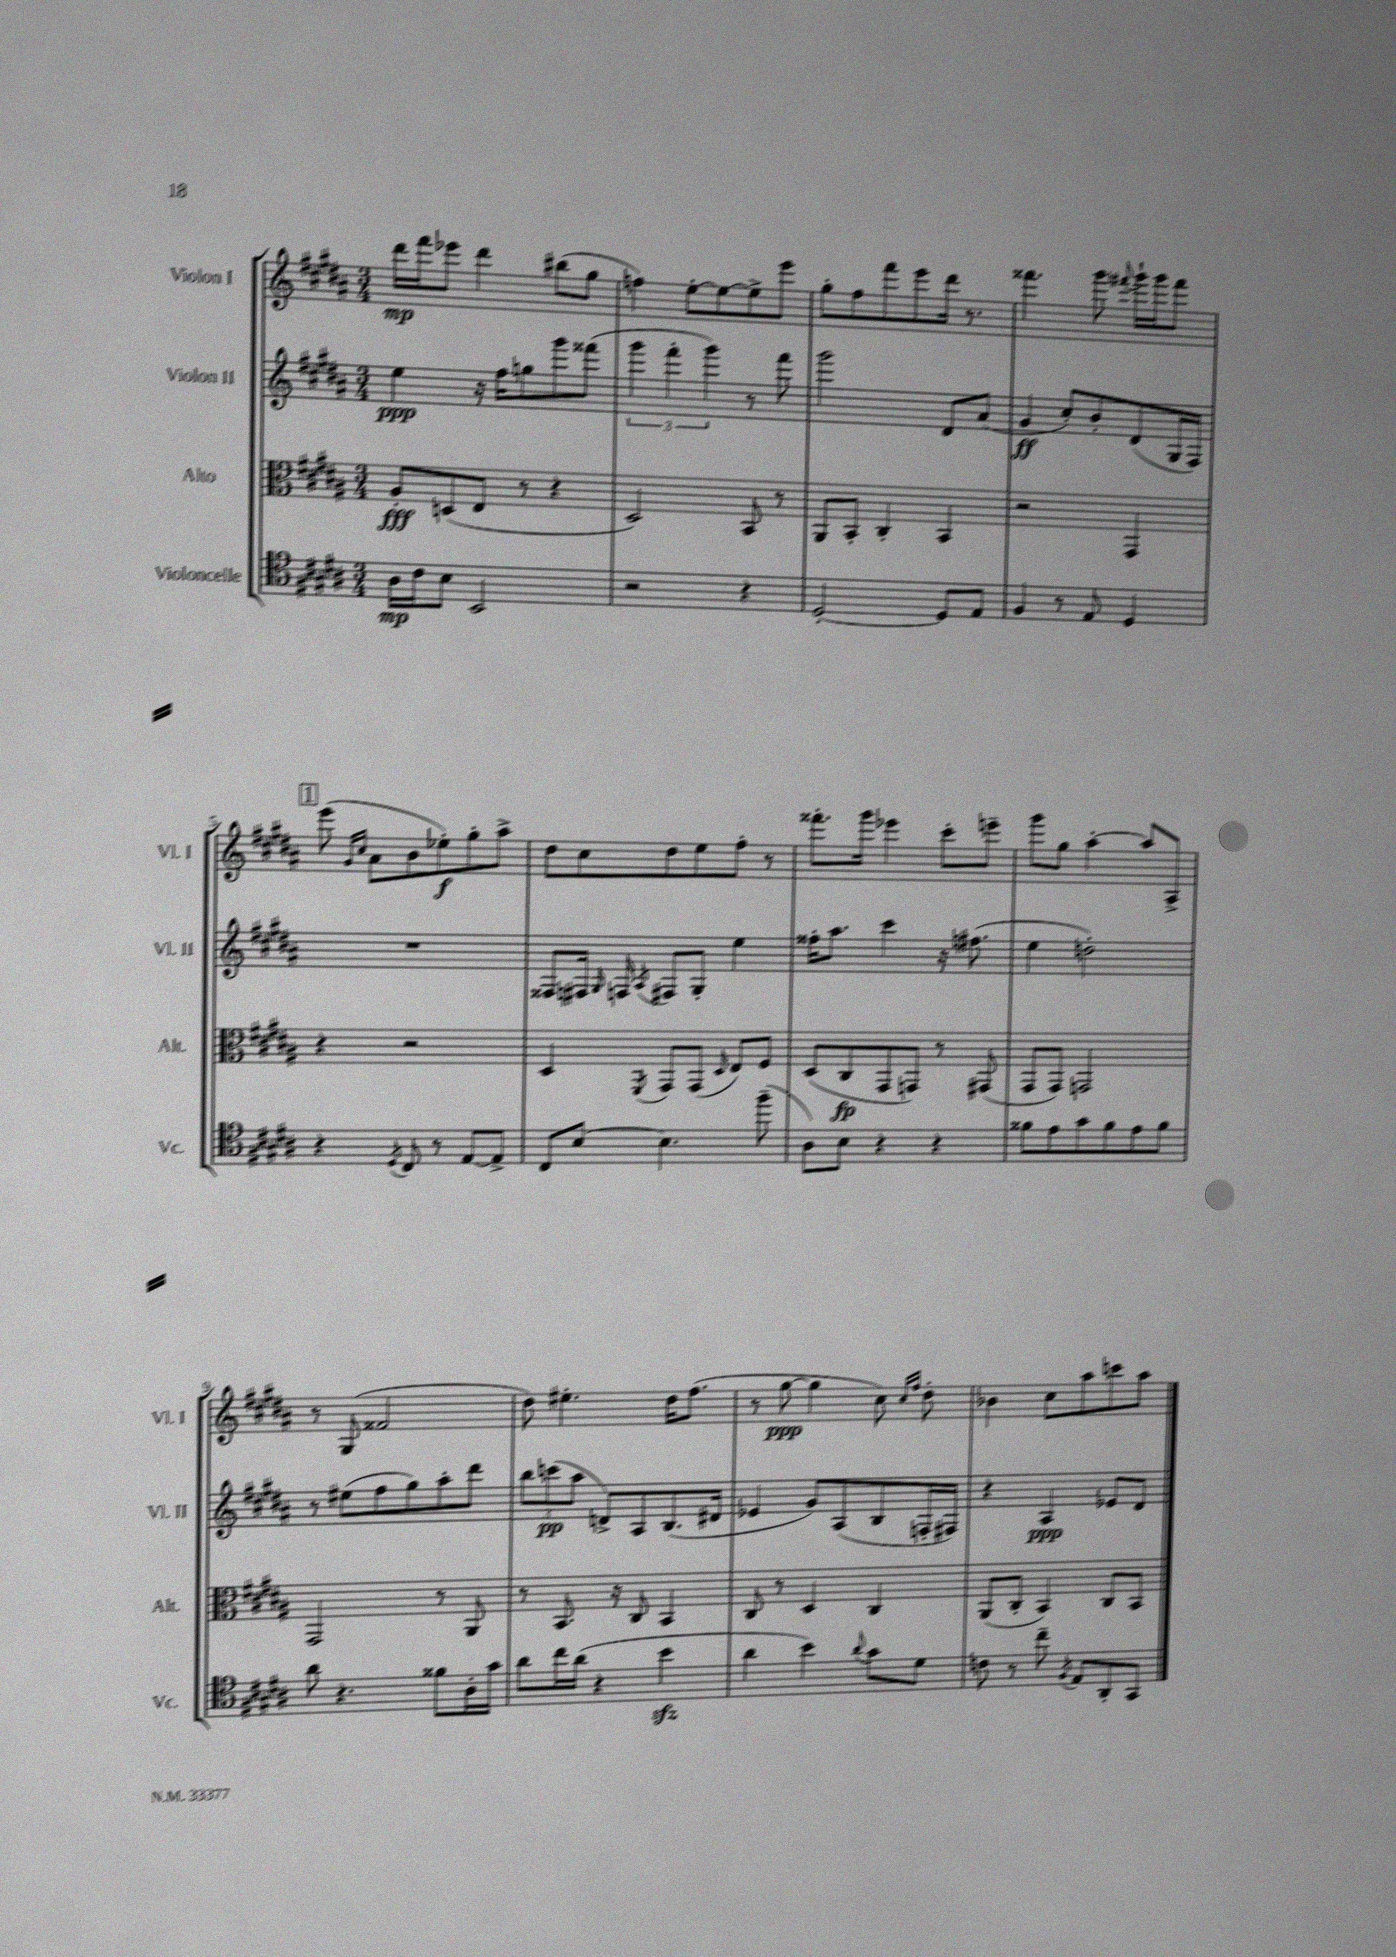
<<
\new StaffGroup <<
\new Staff = "s0" \with { instrumentName = "Violon I" shortInstrumentName = "Vl. I" } {
    \clef treble \key b \major \numericTimeSignature \time 3/4
    \autoBeamOff dis'''16[\mp fis'''16 ees'''8] dis'''4 bis''8[( gis''8] |
    f''4) e''8[~-. e''8~ e''8-> e'''8] |
    gis''8[-. fis''8 fis'''8 e'''8 dis'''16] r8. |
    fisis'''4. gis'''8 \appoggiatura { fis'''8 } gis'''16[-! gis'''16 fis'''8] |
    \mark \markup { \box "1" } e'''8( \grace { gis'16[ cis''16] } ais'8[ b'8 ees''8-.\f) gis''8-. ais''8]-> |
    dis''8[ cis''8 dis''8 e''8 fis''8]-. r8 |
    fisis'''8.[-. gis'''16] ees'''4 cis'''8[-. e'''8]-- |
    gis'''8[ gis''8] ais''4~-. ais''8[ ais8]-> |
    r8 gis8( fisis'2 |
    dis''8) eis''4.-. dis''16[ fis''8.]( |
    r8 gis''8~\ppp gis''4 cis''8) \grace { cis''16[ fis''16] } dis''8-. |
    bes'4 cis''8[ ais''8 c'''8 ais''8] \bar "|." |
}
\new Staff = "s1" \with { instrumentName = "Violon II" shortInstrumentName = "Vl. II" } {
    \clef treble \key b \major \numericTimeSignature \time 3/4
    \autoBeamOff e''4\ppp r16 fis''16[ g''8 gis'''8 fisis'''8]( |
    \tuplet 3/2 { gis'''4 fis'''4-. gis'''4) } r8 fis'''8 |
    gis'''2 dis'8[ ais'8]( |
    gis'4\ff cis''8[-.) b'8-. dis'8( gis16 fis16]) |
    \mark \markup { \box "1" } R2. |
    fisis8[ fis16] \grace { gis16 } f16 \acciaccatura { ais8 } fis8[ gis8]-. e''4 |
    fisis''16[-. ais''8.] cis'''4 r16 fis''8.( |
    e''4 d''2-.) |
    r8 eis''8[( fis''8 gis''8) ais''8-. dis'''8] |
    \tuplet 3/2 { b''8[ c'''8\pp( ais''8] } d'8[->) ais8 b8.( dis'16] |
    ees'4 gis'8[) ais8( b8 f16-. fis16]) |
    r4 ais4\ppp ees'8[ dis'8] \bar "|." |
}
\new Staff = "s2" \with { instrumentName = "Alto" shortInstrumentName = "Alt." } {
    \clef alto \key b \major \numericTimeSignature \time 3/4
    \autoBeamOff ais8[-.\fff d8( e8] r8 r4 |
    dis2) b,8 r8 |
    ais,8[ b,8]-. cis4-. b,4 |
    r2 gis,4 |
    \mark \markup { \box "1" } r4 r2 |
    dis4 \acciaccatura { fis,8 } gis,8[ gis,8]( \grace { dis16 } e8[) fis8] |
    dis8[( cis8\fp gis,8 g,8]) r8 gis,8( |
    gis,8[ gis,8]) g,2 |
    gis,2 r8 ais,8 |
    r8 b,8. r16 cis8 b,4 |
    cis8 r8 dis4 cis4 |
    ais,8[( cis8]-. b,4) cis8[ b,8] \bar "|." |
}
\new Staff = "s3" \with { instrumentName = "Violoncelle" shortInstrumentName = "Vc." } {
    \clef tenor \key b \major \numericTimeSignature \time 3/4
    \autoBeamOff ais16[\mp cis'16 b8] b,2 |
    r2 r4 |
    dis2~-. dis8[ e8] |
    fis4 r8 e8 dis4 |
    \mark \markup { \box "1" } r4 \acciaccatura { dis8 } cis8 r8 e8[~ e8]-> |
    cis8[ b8]~ b4. fis''8--( |
    ais8[) b8] r4 r4 |
    fisis'8[ e'8 gis'8 fisis'8 e'8 fisis'8] |
    ais'8 r4. fisis'8[ ais16-. gis'16] |
    ais'8[ cis''16 ais'16]( r4 b'4\sfz |
    ais'4 b'4) \appoggiatura { ais'8 } gis'8[ dis'8] |
    c'8 r8 cis''8-- \acciaccatura { fis8 } e8[ ais,8-. gis,8] \bar "|." |
}
>>
>>
